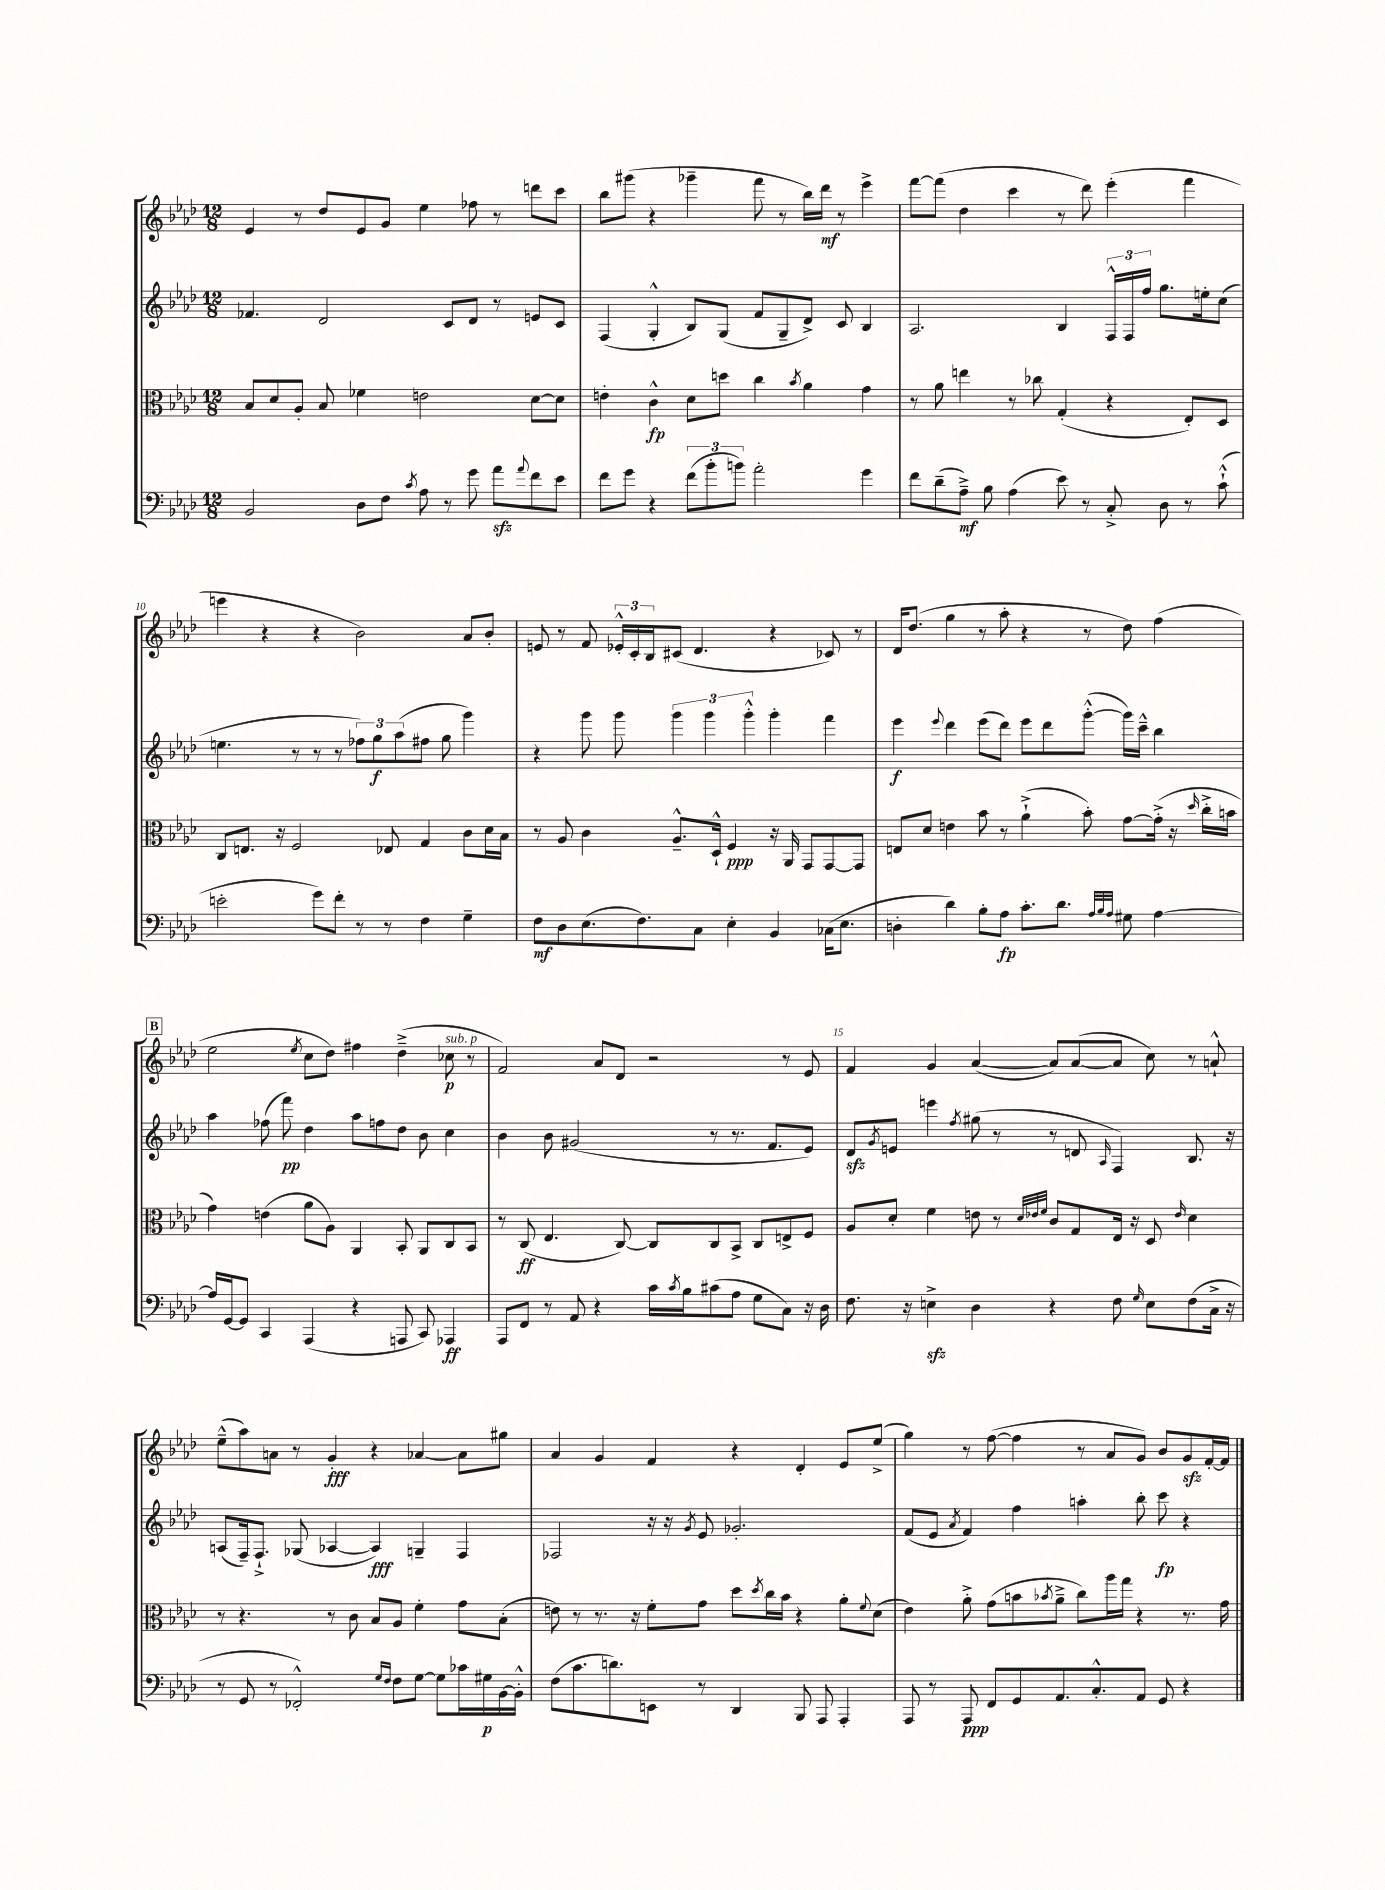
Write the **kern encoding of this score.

**kern	**dynam	**kern	**dynam	**kern	**dynam	**kern	**dynam
*part4	*part4	*part3	*part3	*part2	*part2	*part1	*part1
*staff4	*staff4	*staff3	*staff3	*staff2	*staff2	*staff1	*staff1
*clefF4	*	*clefC3	*	*clefG2	*	*clefG2	*
*k[b-e-a-d-]	*	*k[b-e-a-d-]	*	*k[b-e-a-d-]	*	*k[b-e-a-d-]	*
*M12/8	*	*M12/8	*	*M12/8	*	*M12/8	*
=7	=7	=7	=7	=7	=7	=7	=7
2BB-/	.	8B-/L	.	4.f-X/	.	4e-/	.
.	.	8d-/	.	.	.	.	.
.	.	8A-'/J	.	.	.	8r	.
.	.	8B-/	.	2d-/	.	8dd-/L	.
8D-\L	.	4f-X\	.	.	.	8e-/	.
8F\J	.	.	.	.	.	8g/J	.
8qc/	.	.	.	.	.	.	.
8A-\	.	2en\	.	.	.	4ee-\	.
8r	.	.	.	8c/L	.	.	.
8g\	.	.	.	8d-/J	.	8ff-X\	.
8a-zz\L	.	.	.	8r	.	8r	.
8qqa-/	.	.	.	.	.	.	.
8f\	.	[8d-\L	.	8en/L	.	8dddn\L	.
8e-\J	.	8d-\J]	.	8c/J	.	8ccc\J	.
=8	=8	=8	=8	=8	=8	=8	=8
8f\L	.	4en'\	.	(4F/	.	8bb-\L	.
8g\J	.	.	.	.	.	(8ggg#X\J	.
4r	.	4c^^\	fp	4G'^^/	.	4r	.
(12f\L	.	8d-\L	.	8B-/L)	.	4ggg-X~\	.
12b-'\	.	.	.	.	.	.	.
.	.	8ddn\J	.	(8G/J	.	.	.
12bn\J)	.	.	.	.	.	.	.
2a-'\	.	4cc\	.	8f/L	.	8fff\	.
.	.	.	.	8G~/	.	8r	.
.	.	8qb-/	.	.	.	.	.
.	.	4a-\	.	8d-^/J)	.	16bb-\LL)	.
.	.	.	.	.	.	16ddd-\JJ	mf
.	.	.	.	8c/	.	8r	.
4g\	.	4g\	.	4B-/	.	4eee-^\	.
=9	=9	=9	=9	=9	=9	=9	=9
8f\L	.	8r	.	2.A-/	.	[8fff\L	.
(8d-~\	.	8a-\	.	.	.	(8fff\J]	.
8A-~^\J)	mf	4een\	.	.	.	4dd-\	.
8B-\	.	.	.	.	.	.	.
(4A-\	.	8r	.	.	.	4ccc\	.
.	.	8cc-X\	.	.	.	.	.
8e-\)	.	(4G'/	.	4B-/	.	8r	.
8r	.	.	.	.	.	8ddd-\)	.
8C'^/	.	4r	.	24F^^/LL	.	(4eee-'\	.
.	.	.	.	24F/	.	.	.
.	.	.	.	24ff/JJ	.	.	.
8D-\	.	.	.	8.gg\L	.	.	.
8r	.	8E-'/L)	.	.	.	4fff\	.
.	.	.	.	16een'\k	.	.	.
(8c`^^\	.	8D-/J	.	(8cc\J	.	.	.
!!LO:LB:g=z
=10	=10	=10	=10	=10	=10	=10	=10
2en'\	.	8C/L	.	4.een\	.	4eeen\	.
.	.	8.En/J	.	.	.	.	.
.	.	.	.	.	.	4r	.
.	.	16r	.	.	.	.	.
.	.	2F/	.	8r	.	.	.
8g\L)	.	.	.	8r	.	4r	.
8f'\J	.	.	.	8r	.	.	.
8r	.	.	.	12ff-X\L)	.	2b-\)	.
.	.	.	.	12gg\	f	.	.
8r	.	8E-X/	.	.	.	.	.
.	.	.	.	(12aa-\	.	.	.
4F\	.	4G/	.	8ff#X\J	.	.	.
.	.	.	.	8gg\	.	.	.
4G~\	.	8c\L	.	4ggg\)	.	8a-/L	.
.	.	16d-\L	.	.	.	8b-'/J	.
.	.	16B-\JJ	.	.	.	.	.
=11	=11	=11	=11	=11	=11	=11	=11
8F\L	mf	8r	.	4r	.	8en/	.
8D-\	.	8A-/	.	.	.	8r	.
(8.E-\	.	4c\	.	8ggg\	.	8f/	.
.	.	.	.	8ggg\	.	24e-X'^^/LL	.
.	.	.	.	.	.	24c'/	.
8.F\)	.	.	.	.	.	.	.
.	.	.	.	.	.	24B-/J	.
.	.	8.A-~^^/L	.	6ggg\	.	(8c#X/J	.
8C\J	.	.	.	.	.	4.d-/	.
.	.	.	.	6ggg\	.	.	.
.	.	16D-`^^/Jk	.	.	.	.	.
4E-'\	.	4F/	ppp	.	.	.	.
.	.	.	.	6ggg'^^\	.	.	.
4BB-/	.	16r	.	4ggg'\	.	4r	.
.	.	16AA-/	.	.	.	.	.
.	.	8GG/L	.	.	.	.	.
(16C-X\KL	.	[8GG/	.	4fff\	.	8c-X/)	.
8.E-\J	.	.	.	.	.	.	.
.	.	8GG/J]	.	.	.	8r	.
=12	=12	=12	=12	=12	=12	=12	=12
4Dn'\	.	8En/L	.	4eee-\	f	16d-/KL	.
.	.	.	.	.	.	(8.dd-/J	.
.	.	8d-/J	.	.	.	.	.
.	.	.	.	8qqeee-/	.	.	.
4d-\)	.	4en\	.	4ddd-\	.	4gg\	.
8B-'\L	.	8b-\	.	(8eee-\L	.	8r	.
8A-\J	fp	8r	.	8ddd-\J)	.	8aa-'\	.
8.c'\L	.	(4a-`^\	.	8eee-\L	.	4r	.
.	.	.	.	8ddd-\	.	.	.
8.d-\J	.	.	.	.	.	.	.
.	.	8b-'\)	.	([8ggg'^^\J	.	8r	.
32qqA-/LLL	.	.	.	.	.	.	.
32qqB-/	.	.	.	.	.	.	.
32qqA-/JJJ	.	.	.	.	.	.	.
8G#X\	.	[8g\L	.	16ggg\LL])	.	8dd-\)	.
.	.	.	.	16ccc~^^\JJ	.	.	.
[4A-\	.	(16g'^\Jk]	.	4bb-\	.	(4ff\	.
.	.	16r	.	.	.	.	.
.	.	16qqdd-/	.	.	.	.	.
.	.	16cc'^\LL	.	.	.	.	.
.	.	16bn\JJ	.	.	.	.	.
!!LO:LB:g=z
!!LO:REH:place=s1:t=B
=13	=13	=13	=13	=13	=13	=13	=13
16A-/LL]	.	4g\)	.	4aa-\	.	2ee-\	.
[16GG/J	.	.	.	.	.	.	.
8GG/J]	.	.	.	.	.	.	.
4CC/	.	(4en\	.	(8ff-X\	.	.	.
.	.	.	.	8fff\)	pp	.	.
.	.	.	.	.	.	8qee-/	.
(4AAA-/	.	8a-\L	.	4dd-\	.	8cc\L	.
.	.	8A-\J)	.	.	.	8dd-\J)	.
4r	.	4AA-/	.	8aa-\L	.	4ff#X\	.
.	.	.	.	8ffn\	.	.	.
8AAAn/	.	8BB-'/	.	8dd-\J	.	(4dd-~^\	.
8CC/)	.	8AA-/L	.	8b-\	.	.	.
!	!	!	!	!	!	!LO:TX:a:i:t=sub. p	!
4AAA-X/	ff	8C/	.	4cc\	.	8cc-X\	p
.	.	8BB-/J	.	.	.	8r	.
=14	=14	=14	=14	=14	=14	=14	=14
8AAA-/L	.	8r	.	4b-\	.	2f/)	.
8FF/J	.	(8C/	ff	.	.	.	.
8r	.	4.E-/	.	8b-\	.	.	.
8AA-/	.	.	.	(2g#X/	.	.	.
4r	.	.	.	.	.	8a-/L	.
.	.	[8C/)	.	.	.	8d-/J	.
16c\LL	.	8C/L]	.	.	.	2r	.
8qc/	.	.	.	.	.	.	.
16B-\J	.	.	.	.	.	.	.
(8c#X\	.	8C/	.	8r	.	.	.
8A-\J	.	8BB-^/J	.	8.r	.	.	.
8G\L	.	8C/L	.	.	.	.	.
.	.	.	.	8.f/L	.	.	.
8C\J)	.	8En^/	.	.	.	8r	.
16r	.	8F/J	.	8e-/J)	.	8e-/	.
16D-\	.	.	.	.	.	.	.
=15	=15	=15	=15	=15	=15	=15	=15
8.F\	.	8A-/L	.	8d-zz/L	.	4f/	.
.	.	.	.	8qg/	.	.	.
.	.	8d-'/J	.	8en/J	.	.	.
16r	.	.	.	.	.	.	.
4Enzz^\	.	4f\	.	4eeen\	.	4g/	.
.	.	.	.	8qff/	.	.	.
4D-\	.	8en\	.	(8gg#X\	.	([4a-/	.
.	.	8r	.	8r	.	.	.
.	.	32qqd-/LLL	.	.	.	.	.
.	.	32qqe-X/	.	.	.	.	.
.	.	32qqf/JJJ	.	.	.	.	.
4r	.	8c/L	.	8r	.	8a-/L])	.
.	.	8G/	.	8dn/	.	([8a-/	.
.	.	.	.	16qqA-/	.	.	.
8F\	.	16E-/Jk	.	4F/)	.	8a-/J]	.
.	.	16r	.	.	.	.	.
16qqG/	.	.	.	.	.	.	.
8E\L	.	8D-/	.	.	.	8cc\)	.
.	.	16qqe-/	.	.	.	.	.
(8F\	.	4d-\	.	8.B-/	.	8r	.
16C^\Jk	.	.	.	.	.	8an`^^/	.
16r	.	.	.	16r	.	.	.
!!LO:LB:g=z
=16	=16	=16	=16	=16	=16	=16	=16
8r	.	8r	.	(8An/L	.	(8ee-~^^\L	.
8GG/	.	4.r	.	16F~/k)	.	8aa-\)	.
.	.	.	.	8.F`^/J	.	.	.
8r	.	.	.	.	.	8an\J	.
2FF-X'^^/)	.	.	.	(8G-X/	.	8r	.
.	.	8r	.	[4A-X/	.	4g'/	fff
.	.	8c\	.	.	.	.	.
.	.	8B-/L	.	4A-/])	fff	4r	.
16qqG/LL	.	.	.	.	.	.	.
16qqF/JJ	.	.	.	.	.	.	.
8F\L	.	8A-/J	.	.	.	.	.
[8G\J	.	4f'\	.	4Gn~/	.	[4a-X/	.
8G\L]	.	.	.	.	.	.	.
16c-X\L	.	8g\L	.	4F/	.	8a-\L]	.
16G#X\	p	.	.	.	.	.	.
[16BB-\	.	(8B-'\J	.	.	.	8gg#X\J	.
16BB-'^^\JJ]	.	.	.	.	.	.	.
=17	=17	=17	=17	=17	=17	=17	=17
(8F\L	.	8en\)	.	2F-X/	.	4a-/	.
8.c\	.	8r	.	.	.	.	.
.	.	8.r	.	.	.	4g/	.
8.dn\)	.	.	.	.	.	.	.
.	.	16r	.	.	.	.	.
8EEn\J	.	8f'\L	.	16r	.	4f/	.
.	.	.	.	16r	.	.	.
.	.	.	.	8qg/	.	.	.
8r	.	8g\J	.	8e-/	.	.	.
4DD-/	.	8dd-\L	.	2.g-X'/	.	4r	.
.	.	8qdd-/	.	.	.	.	.
.	.	16cc\L	.	.	.	.	.
.	.	16b-\JJ	.	.	.	.	.
8BBB-/	.	4r	.	.	.	4d-'/	.
8AAA-/	.	.	.	.	.	.	.
4AAA-'/	.	8a-'\L	.	.	.	8e-/L	.
.	.	8qqf/	.	.	.	.	.
.	.	(8d-\J	.	.	.	(8ee-^/J	.
=18	=18	=18	=18	=18	=18	=18	=18
8AAA-/	.	4e-\)	.	(8f/L	.	4gg\)	.
8r	.	.	.	8e-/J	.	.	.
.	.	.	.	8qa-/	.	.	.
8AAA-/	ppp	8a-'^\	.	4f/)	.	8r	.
8FF/L	.	(8g\L	.	.	.	([8ff\	.
8GG/	.	8bn\	.	4ff\	.	4ff\]	.
.	.	8qb-X/	.	.	.	.	.
8.AA-/	.	8a-~^\J	.	.	.	.	.
.	.	8cc\L)	.	4aan'\	.	8r	.
8.C'^^/	.	.	.	.	.	.	.
.	.	16aa-\L	.	.	.	8a-/L	.
.	.	16gg\JJ	.	.	.	.	.
8AA-/J	.	4r	.	8bb-'\	.	8g/J)	.
8GG/	.	.	.	8ccc\	fp	8b-/L	.
4r	.	8.r	.	4r	.	8gzz/	.
.	.	.	.	.	.	[16f'/L	.
.	.	16g\	.	.	.	16f/JJ]	.
==	==	==	==	==	==	==	==
*-	*-	*-	*-	*-	*-	*-	*-
